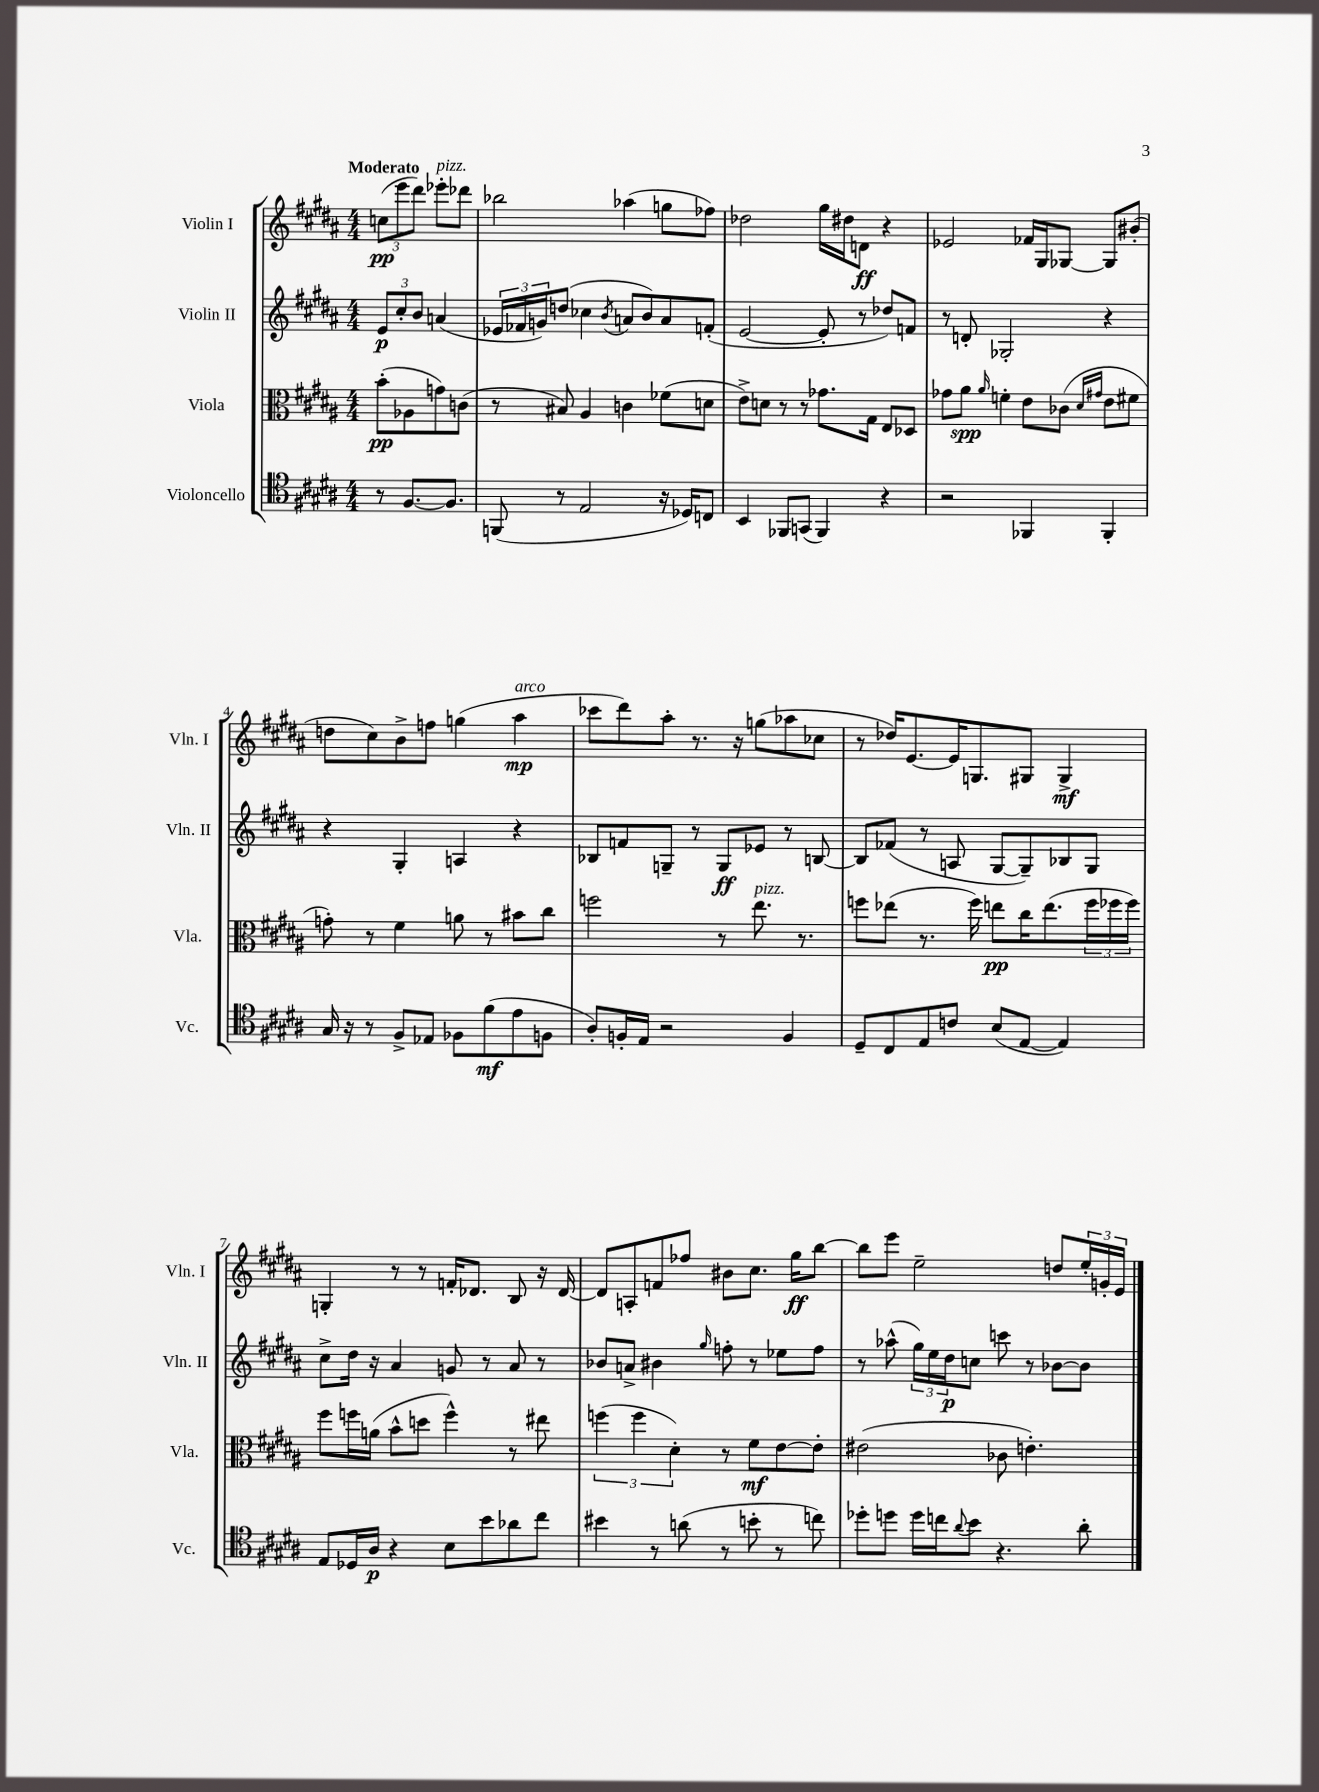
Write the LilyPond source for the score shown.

<<
\new StaffGroup <<
\new Staff = "s0" \with { instrumentName = "Violin I" shortInstrumentName = "Vln. I" } {
    \clef treble \key b \major \numericTimeSignature \time 4/4 \partial 2 \tempo "Moderato"
    \tuplet 3/2 { c''8\pp( e'''8 dis'''8) } ees'''8-.^\markup { \italic "pizz." } des'''8 |
    bes''2 aes''4( g''8 fes''8) |
    des''2 gis''16 dis''16 d'8\ff r4 |
    ees'2 fes'16 gis16 ges8~ ges8 bis'8-.( |
    d''8 cis''8) b'8-> f''8 g''4( ais''4\mp^\markup { \italic "arco" } |
    ces'''8 dis'''8) ais''8-. r8. r16 g''8( aes''8 ces''8 |
    r8 des''16) e'8.~ e'16 g8. gis8 gis4->\mf |
    g4-. r8 r8 f'16-. des'8. b8 r16 des'16~ |
    des'8 a8-. f'8 fes''8 bis'8 cis''8. gis''16\ff b''8~ |
    b''8 e'''8 e''2-- d''8 \tuplet 3/2 { e''16-. g'16-. e'16 } \bar "|." |
}
\new Staff = "s1" \with { instrumentName = "Violin II" shortInstrumentName = "Vln. II" } {
    \clef treble \key b \major \numericTimeSignature \time 4/4 \partial 2
    \tuplet 3/2 { e'8\p cis''8-. b'8 } a'4( |
    \tuplet 3/2 { ees'16 fes'16 g'16) } d''8( ces''4 \acciaccatura { b'8 } a'8 b'8) a'8 f'8-.( |
    e'2~ e'8-. r8 des''8) f'8 |
    r8 d'8-. ges2-. r4 |
    r4 gis4-. a4 r4 |
    bes8 f'8 g8-- r8 g8\ff ees'8 r8 b8~ |
    b8 fes'8( r8 a8 gis8~ gis8--) bes8 gis8 |
    cis''8-> dis''16 r16 ais'4 g'8 r8 ais'8 r8 |
    bes'8 a'8-> bis'4 \grace { gis''16 } f''8-. r8 ees''8 f''8 |
    r8 aes''8-^( \tuplet 3/2 { gis''16) e''16 dis''16\p } c''8 c'''8 r8 bes'8~ bes'8 \bar "|." |
}
\new Staff = "s2" \with { instrumentName = "Viola" shortInstrumentName = "Vla." } {
    \clef alto \key b \major \numericTimeSignature \time 4/4 \partial 2
    b'8-.\pp( aes8 g'8) c'8( |
    r8 bis8) ais4 c'4 fes'8( d'8 |
    e'8->) d'8 r8 r8 ges'8. gis16 e8 des8 |
    ges'8 ais'8\spp \grace { ais'16 } f'4-. e'8 ces'8( \grace { dis'16 gis'16 } e'8 fis'8 |
    g'8-.) r8 fis'4 a'8 r8 bis'8 cis''8 |
    f''2 r8 e''8.^\markup { \italic "pizz." } r8. |
    f''8 ees''8( r8. f''16) e''8\pp cis''16 e''8.( \tuplet 3/2 { f''16 fes''16 fes''16) } |
    fis''8 f''16 a'16( b'8-^ d''8 f''4-^) r8 eis''8 |
    \tuplet 3/2 { f''4( f''4 dis'4-.) } r8 fis'8\mf e'8~ e'8-. |
    eis'2( ces'8 e'4.-.) \bar "|." |
}
\new Staff = "s3" \with { instrumentName = "Violoncello" shortInstrumentName = "Vc." } {
    \clef tenor \key b \major \numericTimeSignature \time 4/4 \partial 2
    r8 fis8.~ fis8. |
    f,8( r8 e2 r16 des16) c8 |
    b,4 fes,8 g,8( fes,4) r4 |
    r2 fes,4 fes,4-. |
    gis16 r16 r8 fis8-> ees8 fes8 fis'8\mf( e'8 f8 |
    ais8-.) f16-. e16 r2 f4 |
    dis8-- cis8 e8 c'8 b8( e8~ e4) |
    e8 des16 ais16\p r4 b8 b'8 aes'8 cis''8 |
    bis'4 r8 a'8( r8 b'8-. r8 c''8) |
    des''8-. d''8 d''16 c''16 \appoggiatura { ais'8 } b'8 r4. ais'8-. \bar "|." |
}
>>
>>
